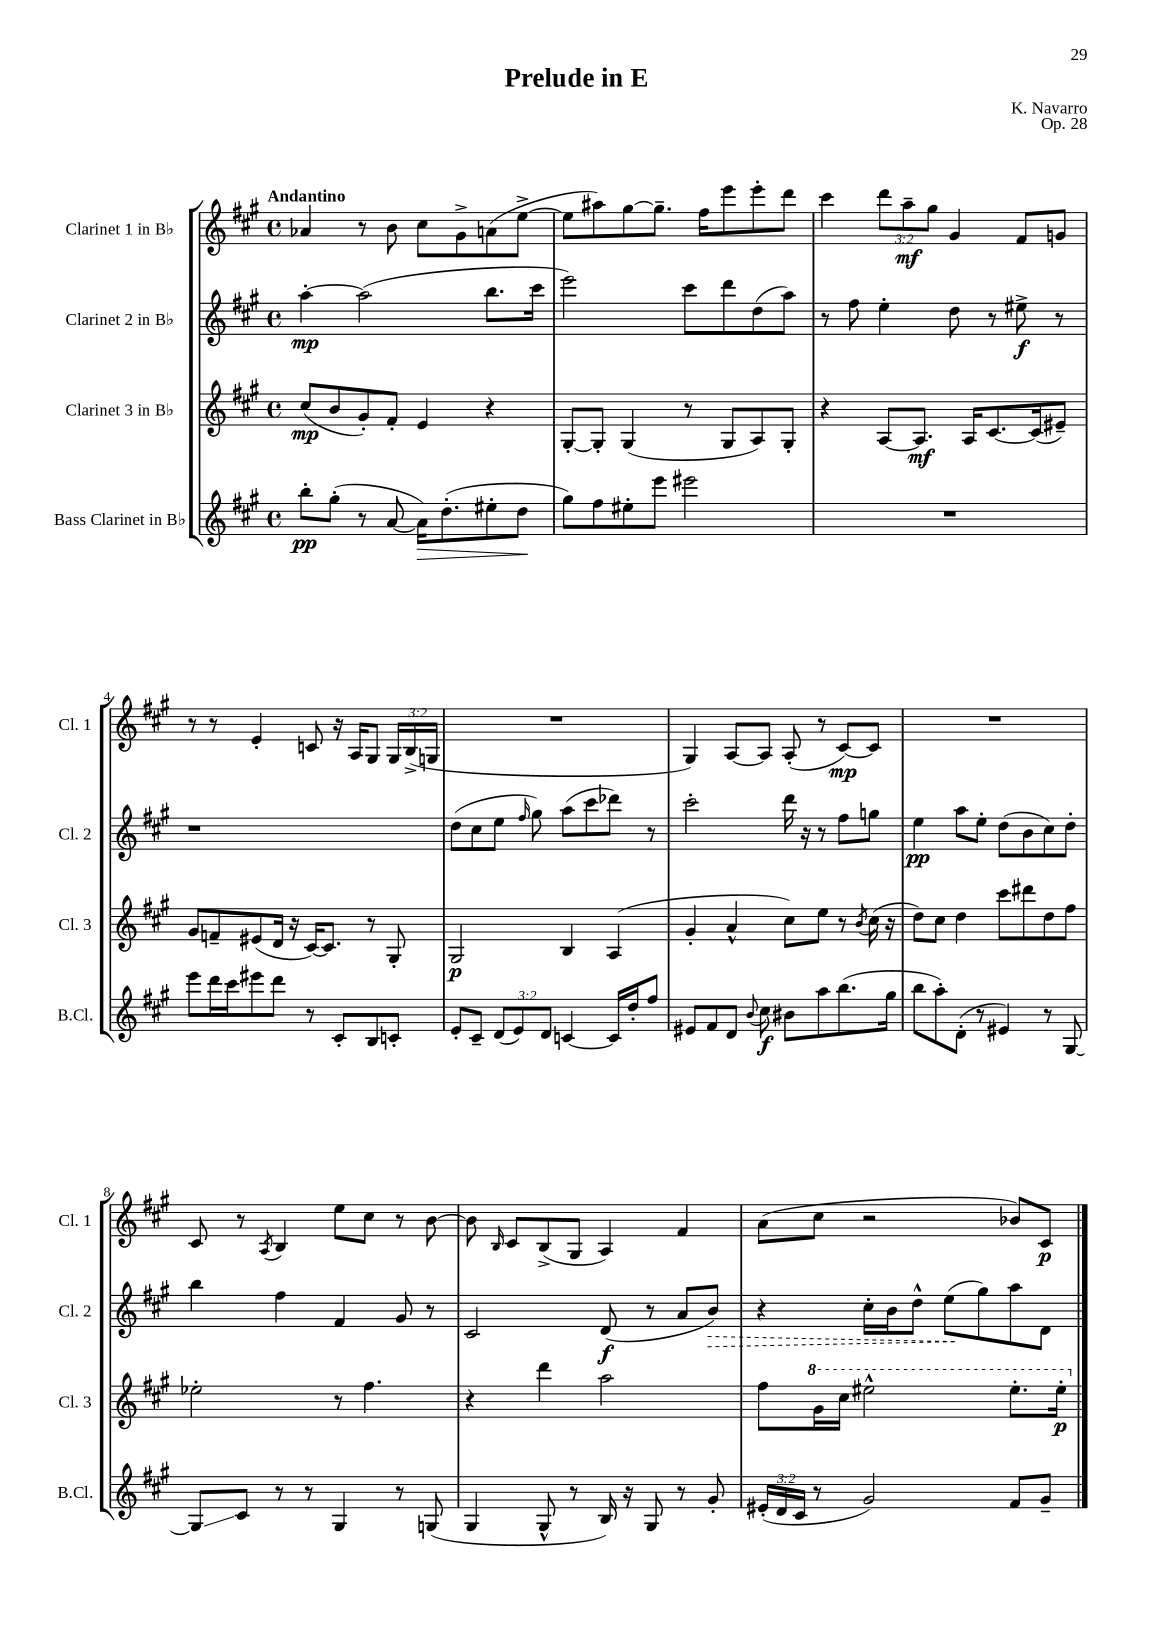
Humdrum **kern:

**kern	**kern	**kern	**kern
*staff4	*staff3	*staff2	*staff1
*clefG2	*clefG2	*clefG2	*clefG2
*k[f#c#g#]	*k[f#c#g#]	*k[f#c#g#]	*k[f#c#g#]
*M4/4	*M4/4	*M4/4	*M4/4
*met(c)	*met(c)	*met(c)	*met(c)
8bb'\L	(8cc#/L	[4aa'\	4a-/
(8gg#'\J	8b/	.	.
8r	8g#'/)	(2aa\]	8r
[8a/	8f#'/J	.	8b\
16a\]LK)	4e/	.	8cc#\L
(8.dd'\	.	.	.
.	.	.	8g#^\
8ee#'\	4r	8.bb\L	(8a\
8dd\J	.	.	[8ee^\J
.	.	16ccc#\Jk	.
=	=	=	=
8gg#\L)	[8G#'/L	2eee\)	8ee\]L
8ff#\	8G#'/]J	.	8aa#\)
8ee#'\	(4G#/	.	[8gg#\
8eee\J	.	.	8.gg#~\]J
2eee#\	8r	8ccc#\L	.
.	.	.	16ff#\LK
.	8G#/L	8ddd\	8eee\
.	8A/)	(8dd\	8eee'\
.	8G#'/J	8aa\J)	8ddd\J
=	=	=	=
1r	4r	8r	4ccc#\
.	.	8ff#\	.
.	[8A/L	4ee'\	12ddd\L
.	.	.	12aa~\
.	8.A/]J	.	.
.	.	.	12gg#\J
.	.	8dd\	4g#/
.	16A/LK	.	.
.	[8.c#/	8r	.
.	.	8ee#^\	8f#/L
.	(16c#/]k	.	.
.	8e#~/J)	8r	8g/J
=	=	=	=
8eee\L	8g#/L	1r	8r
16ddd\L	8f~/	.	8r
16ccc#\J	.	.	.
8eee#\	(8e#/	.	4e'/
8ddd\J	16d/Jk	.	.
.	16r	.	.
8r	[16c#/LK)	.	8c/
.	8.c#/]J	.	.
8c#'/L	.	.	16r
.	.	.	16A/LK
8B/	8r	.	8G#/J
8c'/J	8G#'/	.	24G#/LL
.	.	.	(24B^/
.	.	.	24G/JJ
=	=	=	=
8e'/L	2G#/	(8dd\L	1r
8c#~/J	.	8cc#\	.
(12d/L	.	8ee\J	.
12e/)	.	.	.
.	.	16qqff#/	.
.	.	8gg#\)	.
12d/J	.	.	.
[4c/	4B/	(8aa\L	.
.	.	8ccc#\	.
16c/]LL	(4A/	8ddd-\J)	.
16dd'/J	.	.	.
8ff#/J	.	8r	.
=	=	=	=
8e#/L	4g#'/	2ccc#'\	4G#/)
8f#/	.	.	.
8d/J	4a^^/	.	[8A/L
8qqb/	.	.	.
8cc#\	.	.	8A/]J
8b#\L	8cc#\L)	16ddd\	(8A'/
.	.	16r	.
8aa\	8ee\J	8r	8r
(8.bb\	8r	8ff#\L	[8c#/L)
.	8qb/	.	.
.	(16cc#\	8gg\J	8c#/]J
16gg#\Jk	16r	.	.
=	=	=	=
8bb\L	8dd\L)	4ee\	1r
8aa'\)	8cc#\J	.	.
(8d'\J	4dd\	8aa\L	.
8r	.	8ee'\J	.
4e#/)	8ccc#\L	(8dd\L	.
.	8ddd#\	8b\	.
8r	8dd\	8cc#\)	.
[8G#/	8ff#\J	8dd'\J	.
=	=	=	=
8G#/]L	2ee-'\	4bb\	8c#/
8c#/J	.	.	8r
.	.	.	8qA/
8r	.	4ff#\	4B/
8r	.	.	.
4G#/	8r	4f#/	8ee\L
.	4.ff#\	.	8cc#\J
8r	.	8g#/	8r
(8G/	.	8r	[8b\
=	=	=	=
4G#/	4r	2c#/	8b\]
.	.	.	16qqB/
.	.	.	8c#/L
8G#^^/	4ddd\	.	(8B^/
8r	.	.	8G#/J
16B/)	2aa\	(8d/	4A/)
16r	.	.	.
8G#/	.	8r	.
8r	.	8a/L	4f#/
8g#'/	.	8b/J)	.
=	=	=	=
(24e#'/LL	8ff#\L	4r	(8a\L
24d/	.	.	.
24c#/JJ	.	.	.
8r	16gg#\L	.	8cc#\J
.	16ccc#\JJ	.	.
2g#/)	2eee#^^\	16cc#'\LL	2r
.	.	16b\J	.
.	.	8dd^^\J	.
.	.	(8ee\L	.
.	.	8gg#\)	.
8f#/L	8.eee#'\L	8aa\	8b-/L)
8g#~/J	.	8d\J	8c#/J
.	16eee#'\Jk	.	.
==	==	==	==
*-	*-	*-	*-
